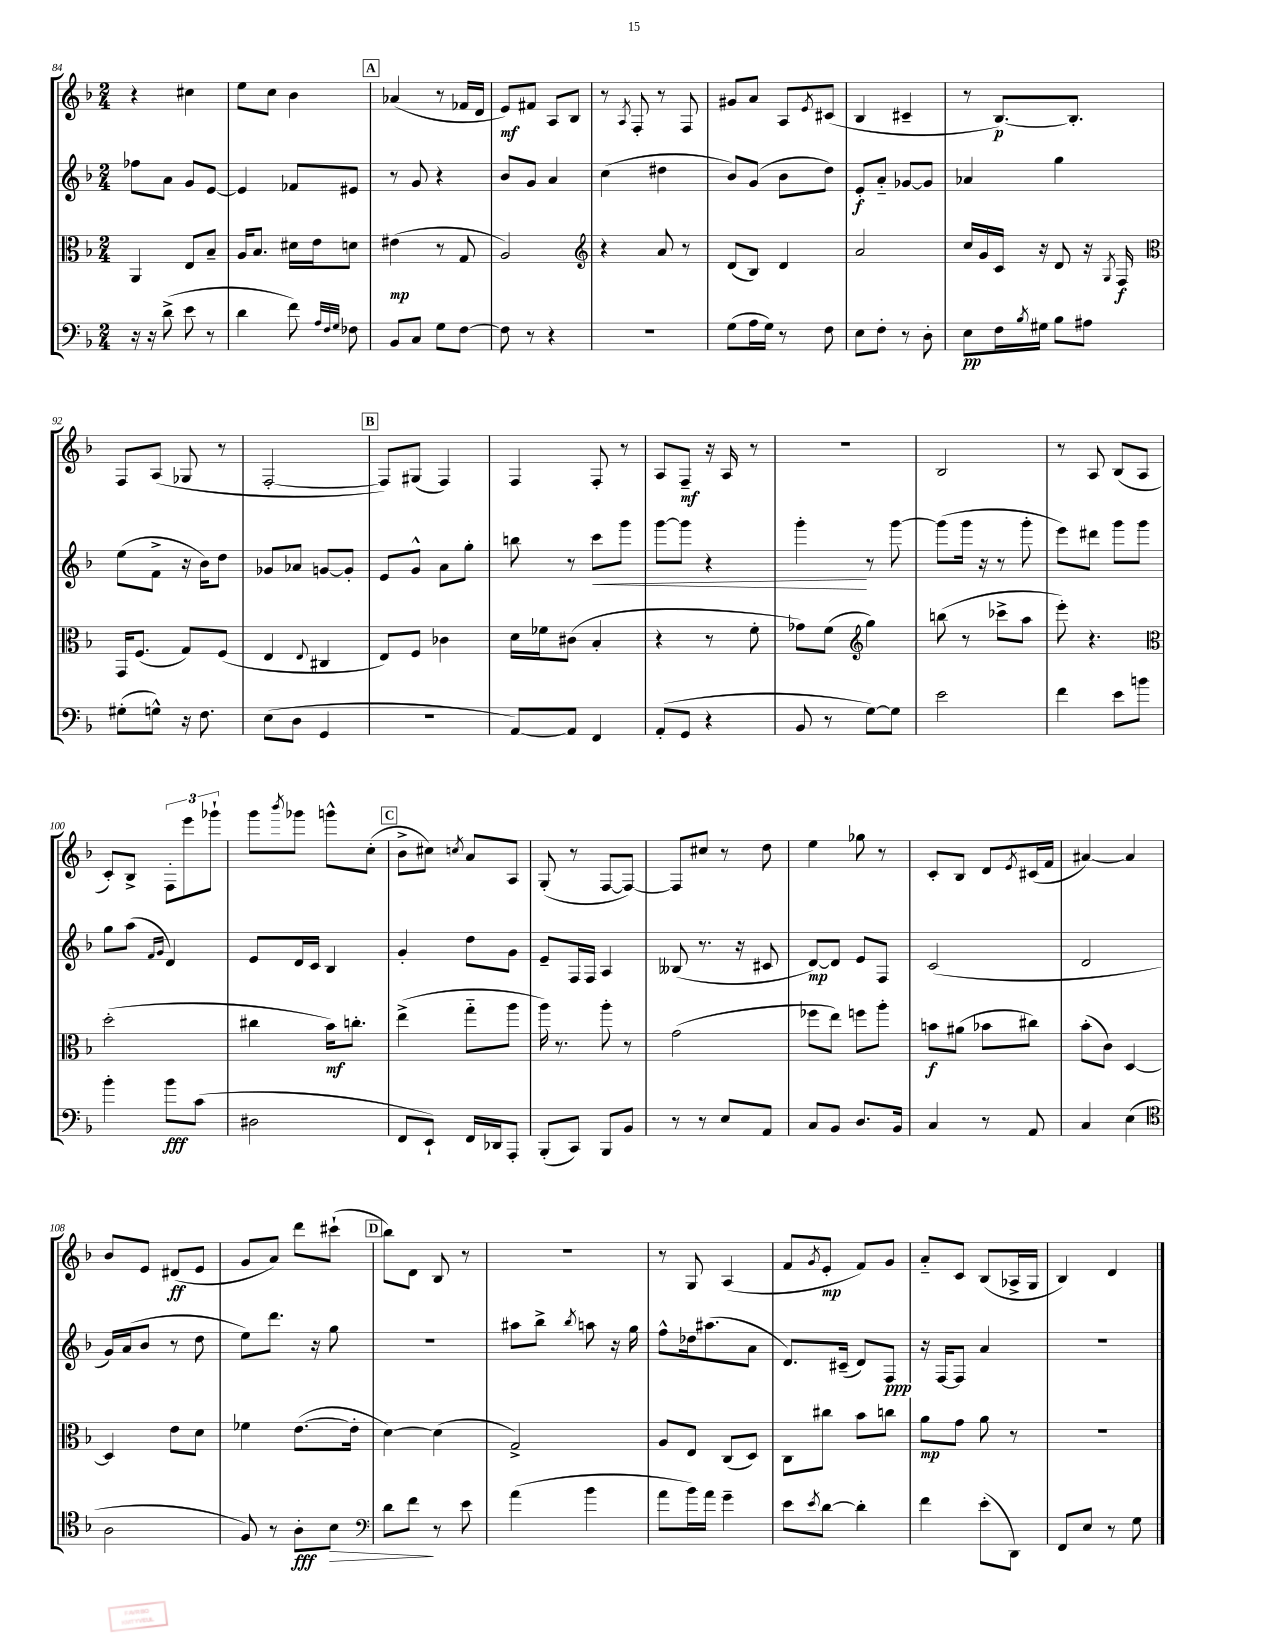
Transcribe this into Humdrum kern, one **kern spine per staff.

**kern	**kern	**kern	**kern
*staff4	*staff3	*staff2	*staff1
*clefF4	*clefC3	*clefG2	*clefG2
*k[b-]	*k[b-]	*k[b-]	*k[b-]
*M2/4	*M2/4	*M2/4	*M2/4
16r	4AA	8ff-	4r
16r	.	.	.
(8d^	.	8a	.
8e	8E	8g	4cc#
8r	8B-~	[8e	.
=	=	=	=
4d	16A	4e]	8ee
.	8.B-	.	.
.	.	.	8cc
8f)	16d#	8f-	4b-
.	16e	.	.
32qqA	.	.	.
32qqF	.	.	.
32qqG	.	.	.
8F-	8d	8e#	.
=	=	=	=
8BB-	(4e#	8r	(4a-
8C	.	8g	.
8G	8r	4r	8r
[8F	8G	.	16f-
.	.	.	16d
=	=	=	=
8F]	2A)	8b-	8e)
8r	.	8g	8f#
4r	.	4a	8A
.	.	.	8B-
=	=	=	=
*	*clefG2	*	*
2r	4r	(4cc	8r
.	.	.	8qA
.	.	.	8F'
.	8a	4dd#	8r
.	8r	.	8F
=	=	=	=
(8G	(8d	8b-)	8g#
16A	8B-)	(8g	8a
16G)	.	.	.
8r	4d	8b-	8A
.	.	.	8qe
8F	.	8dd)	(8c#
=	=	=	=
8E	2a	8e'	4B-
8F'	.	8a'~	.
8r	.	[8g-	4c#~
8D'	.	8g-]	.
=	=	=	=
8E	16cc	4a-	8r
.	16g	.	.
16F	16c	.	[8.B-)
8qB-	.	.	.
16G#	16r	.	.
8B-	8d	4gg	.
.	.	.	8.B-']
8A#	16r	.	.
.	8qG	.	.
.	16F	.	.
=	=	=	=
*	*clefC3	*	*
(8G#'	16GG	(8ee	8F
.	(8.F	.	.
8G^^)	.	8f^	(8A
16r	8G)	16r	8G-
8.F	.	16b-)	.
.	(8F	8dd	8r
=	=	=	=
(8E	4E	8g-	[2F'
8D	.	8a-	.
.	8qqE	.	.
4GG	4C#	[8g	.
.	.	8g']	.
=	=	=	=
2r	8E)	8e	8F])
.	8F	8g^^	(8G#
.	4c-	8a	4F)
.	.	8gg'	.
=	=	=	=
[8AA)	16d	8bb	4F
.	16f-	.	.
8AA]	(8c#	8r	.
4FF	4B-'	8ccc	8F'
.	.	8ggg	8r
=	=	=	=
(8AA'	4r	[8ggg	8A
8GG	.	8ggg]	8F~
4r	8r	4r	16r
.	.	.	16A
.	8f'	.	8r
=	=	=	=
8BB-	8g-)	4ggg'	2r
8r	(8f	.	.
*	*clefG2	*	*
[8G)	4gg)	8r	.
8G]	.	[8ggg	.
=	=	=	=
2e	(8bb	(8ggg]	2B-
.	8r	16ggg	.
.	.	16r	.
.	8ccc-^	8r	.
.	8aa	8ggg'	.
=	=	=	=
4f	8eee')	8eee)	8r
.	4.r	8ddd#	8A
8e	.	8ggg	(8B-
8b	.	8ggg	8A
=	=	=	=
*	*clefC3	*	*
4b-'	(2dd'	8gg	8c')
.	.	(8aa	8B-^
.	.	16qqf	.
.	.	16qqg	.
8b-	.	4d)	12F'
.	.	.	12eee
(8c	.	.	.
.	.	.	12ggg-`
=	=	=	=
2D#	4cc#	8e	8ggg
.	.	.	8qbbb-
.	.	16d	8ggg-
.	.	16c	.
.	16b-)	4B-	8ggg^^
.	8.cc'	.	.
.	.	.	(8cc'
=	=	=	=
8FF	(4ee^	4g'	8b-^
8EE`)	.	.	8cc#)
.	.	.	8qcc
16FF	8gg'~	8dd	8a
16DD-	.	.	.
8AAA'	8aa	8g	8A
=	=	=	=
(8BBB-'	16aa)	8e~	(8G'
.	8.r	.	.
8CC)	.	16F	8r
.	.	16F	.
8BBB-	8aa'	4A	[8F
8BB-	8r	.	8F_)
=	=	=	=
8r	(2g	(8B--	8F]
8r	.	8.r	8cc#
8E	.	.	8r
.	.	16r	.
8AA	.	8c#	8dd
=	=	=	=
8C	8ff-	[8d)	4ee
8BB-	8ee)	8d]	.
8.D	8ff	8e	8gg-
.	8aa'	8F	8r
16BB-	.	.	.
=	=	=	=
4C	8b	(2c	8c'
.	(8a#	.	8B-
8r	8b-	.	8d
.	.	.	8qe
8AA	8cc#)	.	(16c#
.	.	.	16f
=	=	=	=
4C	(8b-'	2d	[4a#)
.	8c)	.	.
(4E	[4D	.	4a#]
=	=	=	=
*clefC4	*	*	*
2A	4D]	16g)	8b-
.	.	(16a	.
.	.	8b-	8e
.	8e	8r	(8d#
.	8d	8dd	8e
=	=	=	=
8F)	4f-	8ee)	8g
8r	.	8.ddd	8a)
8A'	([8.e	.	8ddd
.	.	16r	.
8B-	.	8gg	(8ccc#`
.	16e']	.	.
=	=	=	=
*clefF4	*	*	*
8d	[4d)	2r	8bb-)
8f	.	.	8d
8r	(4d]	.	8B-
8e	.	.	8r
=	=	=	=
(4a	2G^)	8aa#	2r
.	.	8bb-^	.
.	.	8qbb-	.
4b-	.	8aa	.
.	.	16r	.
.	.	16gg	.
=	=	=	=
8a	8A	8ff^^	8r
16b-)	8E	16dd-	8G
16a	.	(8.aa#	.
4g~	(8C	.	(4A
.	8D)	8a	.
=	=	=	=
8e	8C	8.d)	8f
8qe	.	.	8qg
[8d	8cc#	.	8e'
.	.	(16c#~	.
4d']	8b-	8d)	8f)
.	8cc	8F	8g
=	=	=	=
4f	8a	16r	8a'~
.	.	[16F	.
.	8g	8F]	8c
(8e'	8a	4a	(8B-
8DD)	8r	.	16A-^
.	.	.	16G
=	=	=	=
8FF	2r	2r	4B-)
8E	.	.	.
8r	.	.	4d
8G	.	.	.
==	==	==	==
*-	*-	*-	*-
